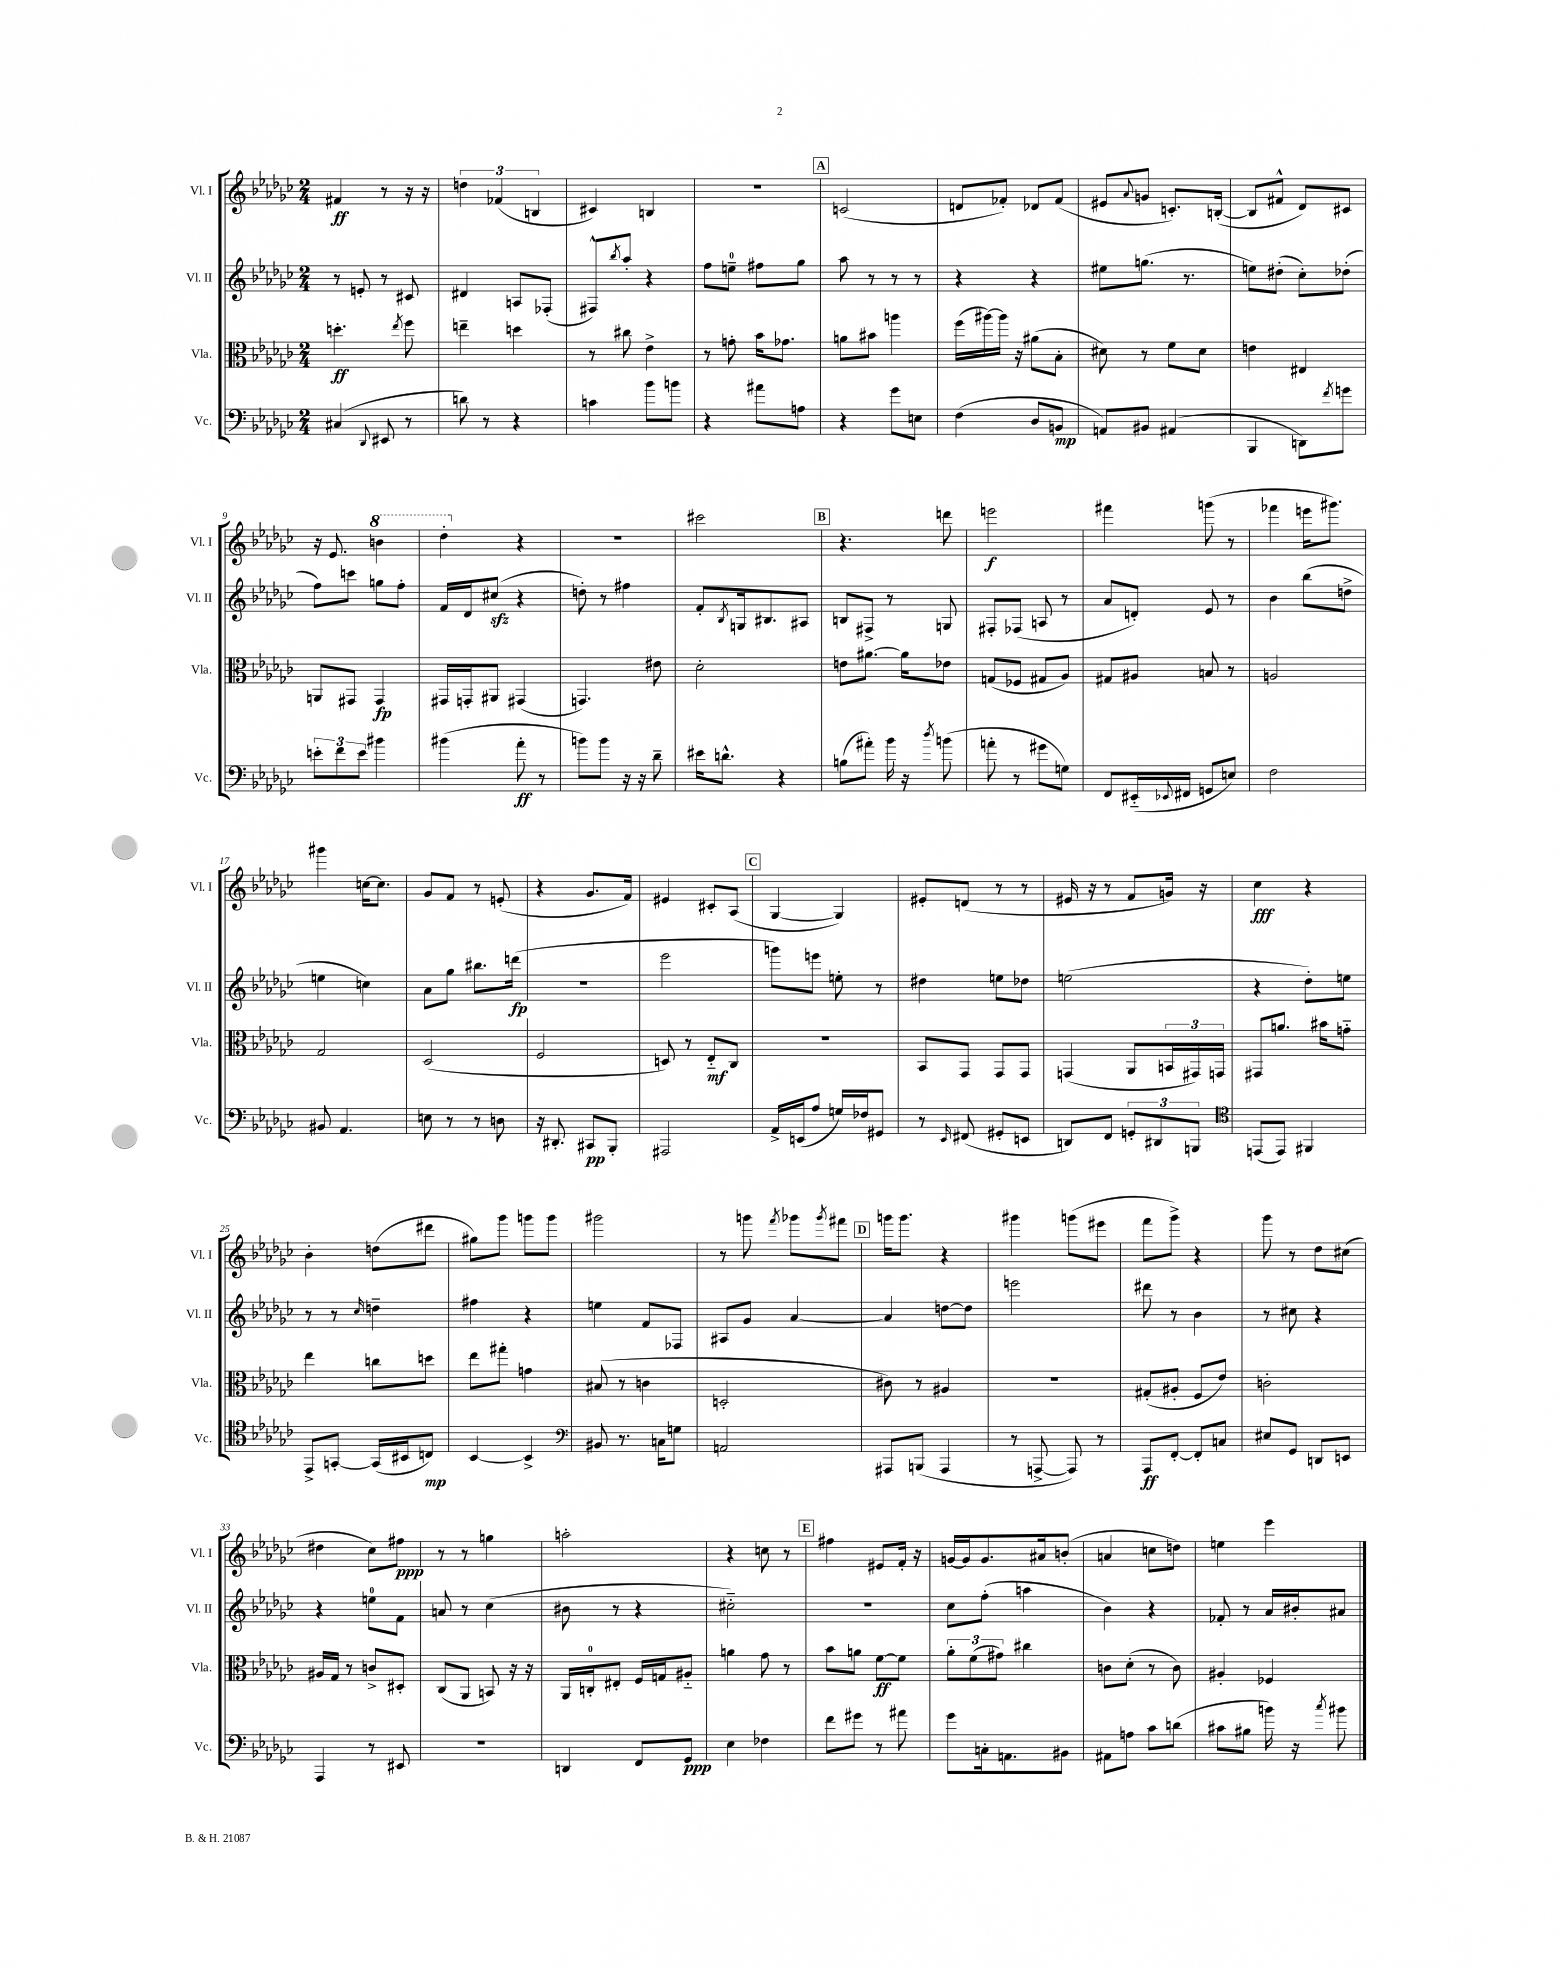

**kern	**kern	**kern	**kern
*staff4	*staff3	*staff2	*staff1
*clefF4	*clefC3	*clefG2	*clefG2
*k[b-e-a-d-g-c-]	*k[b-e-a-d-g-c-]	*k[b-e-a-d-g-c-]	*k[b-e-a-d-g-c-]
*M2/4	*M2/4	*M2/4	*M2/4
(4C#/	4.dd'\	8r	4f#/
.	.	8e'/	.
8qqDD-/	.	.	.
8EE#/	.	8r	8r
.	8qee-/	.	.
8r	8ff\	8c#/	16r
.	.	.	16r
=	=	=	=
8d\)	4ee~\	4d#/	6dd\
8r	.	.	.
.	.	.	(6f-/
4r	4dd\	8A/L	.
.	.	.	6B/
.	.	(8F-'/J	.
=	=	=	=
4c\	8r	8F#^^/L)	4c#/)
.	.	8qbb-/	.
.	8cc#\	8aa-'/J	.
8b-\L	4e-^\	4r	4B/
8b\J	.	.	.
=	=	=	=
4r	8r	8ff\L	2r
.	8g'\	8ee~\J	.
8a#\L	16b-\LK	8ff#\L	.
.	8.g-\J	.	.
8A\J	.	8gg-\J	.
=	=	=	=
4r	8a\L	8aa-\	(2c/
.	8b#\J	8r	.
8g-\L	4aa\	8r	.
8E\J	.	8r	.
=	=	=	=
(4F\	(16ff\LL	4r	8d/L
.	[16aa#\)	.	.
.	16aa#\]JJ	.	8f-'/J)
.	16r	.	.
8D-/L	(8a#\L	4r	8d-/L
8BB/J	8B-'\J	.	(8f-/J
=	=	=	=
8AA/L)	8d#\)	8ee#\L	8e#/L
.	.	.	8qqa-/
8BB#/J	8r	(8.gg\J	8g/J
(4AA#/	8f\L	.	8.c'/L)
.	.	8.r	.
.	8d#\J	.	.
.	.	.	([16B'/Jk
=	=	=	=
4BBB-/	4e\	8ee\L)	8B/]L
.	.	(8dd#'\J	8f#^^/J
8DD\L)	4E#/	8cc-'\L)	8d-/L)
8qf/	.	.	.
8g\J	.	(8dd-'\J	8c#/J
=	=	=	=
12e'\L	8AA/L	8ff\L)	16r
.	.	.	8.e-/
12f\	.	.	.
.	8GG#/J	8ccc\J	.
12e\J	.	.	.
4b#\	4GG#/	8gg\L	4bb\
.	.	8ff'\J	.
=	=	=	=
(4b#\	16GG#/LL	16f/LL	4ddd-'\
.	16GG'/J	16d-/J	.
.	8AA#/J	(8cc#/J	.
8a-'\	(4GG#/	4r	4r
8r	.	.	.
=	=	=	=
8b\L)	4.GG/)	8dd'\)	2r
8b\J	.	8r	.
16r	.	4ff#\	.
16r	.	.	.
8d-~\	8e#\	.	.
=	=	=	=
16e#\LK	2d-'\	8f'/L	2ccc#\
8.d^^\J	.	.	.
.	.	8qB-/	.
.	.	16G/k	.
.	.	8.B#/	.
4r	.	.	.
.	.	8A#/J	.
=	=	=	=
(8B\L	8e\L	8B/L	4.r
8a#'\J)	[8.a#\J	8F#^/J	.
16b-\	.	8r	.
16r	16a#\]LK	.	.
8qdd-/	.	.	.
(8b\	8e-\J	8G/	8ddd\
=	=	=	=
8a'\	(8G/L	8F#'/L	2eee\
8r	8F-/J	(8F-/J	.
8g#\L	8G#/L	8A/	.
8G\J)	8A-/J)	8r	.
=	=	=	=
8FF/L	8G#/L	8a-/L	4fff#\
(16EE#'~/L	8A#/J	8d'/J)	.
8qqEE-/	.	.	.
16FF#/JJ	.	.	.
8GG/L	8B/	8e-/	(8ggg\
8E/J)	8r	8r	8r
=	=	=	=
2F\	2A/	4b-\	4fff-\
.	.	(8bb-\L	16eee\LK
.	.	.	8.ggg#\J)
.	.	8dd^\J	.
=	=	=	=
8BB#/	2G-/	4ee\	4ggg#\
4.AA-/	.	.	.
.	.	4cc\)	[16cc\LK
.	.	.	8.cc\]J
=	=	=	=
8E\	(2D-/	8a-\L	8g-/L
8r	.	8gg-\J	8f/J
8r	.	8.bb#\L	8r
8D\	.	.	(8e'/
.	.	(16ddd\Jk	.
=	=	=	=
16r	2F/	2r	4r
8.DD#'/	.	.	.
8CC#/L	.	.	8.g-/L
8BBB-'/J	.	.	.
.	.	.	16f/Jk)
=	=	=	=
2AAA#/	8D/)	2eee-\	4e#/
.	8r	.	.
.	8E-'~/L	.	8c#'/L
.	8C-/J	.	(8A-/J
=	=	=	=
16AA-^/LL	2r	8ggg\L)	[4G-/
(16EE/J	.	.	.
8A-/J	.	8eee\J	.
16G/LL)	.	8ee'\	4G-/])
16F-/J	.	.	.
8GG#/J	.	8r	.
=	=	=	=
8r	8BB-/L	4dd#\	8e#'/L
16qqEE-/	.	.	.
(8FF#/	8GG-/J	.	(8d/J
8GG#'/L	8GG-/L	8ee\L	8r
8EE/J	8GG-/J	8dd-\J	8r
=	=	=	=
8DD/L)	(4GG/	(2ee\	16e#/
.	.	.	16r
8FF/J	.	.	8r
12GG'/L	8AA-/L	.	8f/L
12DD#/	.	.	.
.	24BB/L	.	16g/Jk)
12BBB/J	24GG#/)	.	.
.	.	.	16r
.	24GG/JJ	.	.
=	=	=	=
*clefC4	*	*	*
(8EE/L	8GG#/L	4r	4cc-\
8EE/J)	8.a/J	.	.
4FF#/	.	8dd-'\L)	4r
.	16b#\LK	.	.
.	8g'~\J	8ee\J	.
=	=	=	=
8EE-^/L	4ee-\	8r	4b-'\
[8GG'/J	.	8r	.
.	.	16qqcc-/	.
(16GG/]LL	8cc\L	4dd~\	(8dd\L
16BB#/J	.	.	.
8C/J)	8dd\J	.	8ddd#\J
=	=	=	=
[4BB-/	8ee-\L	4ff#\	8gg#\L)
.	8gg#'\J	.	8ggg-\J
4BB-^/]	4g\	4r	8ggg\L
.	.	.	8ggg\J
=	=	=	=
*clefF4	*	*	*
8BB#/	(8B#/	4ee\	2ggg#\
8.r	8r	.	.
.	4c\	8f/L	.
16C\LK	.	.	.
8G\J	.	8F-/J	.
=	=	=	=
2AA/	2D'/	8A#/L	8r
.	.	8g-/J	8ggg\
.	.	.	8qfff/
.	.	[4a-/	8ggg-\L
.	.	.	8qggg-/
.	.	.	8fff#\J
=	=	=	=
8AAA#/L	8c#\)	4a-/]	16ggg\LK
.	.	.	8.ggg\J
(8BBB/J	8r	.	.
4AAA#/	4A#/	[8dd\L	4r
.	.	8dd\]J	.
=	=	=	=
8r	2r	2eee\	4ggg#\
[8AAA^/	.	.	.
8AAA/])	.	.	(8ggg\L
8r	.	.	8eee#\J
=	=	=	=
8AAA-/L	(8G#'/L	8ddd#\	8fff\L
[8FF'/J	8A#'/J	8r	8ggg-^\J)
8FF'/]L	8F/L	4b-\	4r
8C/J	8e-/J)	.	.
=	=	=	=
8E#/L	2c'\	8r	8ggg-\
8GG-/J	.	8cc#\	8r
8DD/L	.	4r	8dd-\L
8EE/J	.	.	(8cc#\J
=	=	=	=
4AAA-/	16A#/LL	4r	4dd#\
.	16G-/JJ	.	.
.	8r	.	.
8r	8c^/L	8ee\L	8cc-\L)
8EE#/	8D#'/J	8f\J	8ff#\J
=	=	=	=
2r	(8C-/L	8a/	8r
.	8AA-/J	8r	8r
.	8BB/)	(4cc-\	4gg\
.	16r	.	.
.	16r	.	.
=	=	=	=
4DD/	16AA-/LL	8b#\	2aa'\
.	16C'/J	.	.
.	8E#'/J	8r	.
8FF/L	16F/LL	4r	.
.	16G/J	.	.
8GG-/J	8A#'~/J	.	.
=	=	=	=
4E-\	4a\	2cc#'~\)	4r
4F-\	8g-\	.	8cc\
.	8r	.	8r
=	=	=	=
8f\L	8b-\L	2r	4ff#\
8g#\J	8a\J	.	.
8r	[8f\L	.	8e#/L
8a#\	8f\]J	.	16f'/Jk
.	.	.	16r
=	=	=	=
8g-\L	12a-'\L	8cc-\L	[16g/LL
.	.	.	16g/]J
.	(12f\	.	.
16C'\k	.	(8ff'\J	8.g/
.	12g#\J)	.	.
8.AA\	.	.	.
.	4cc#\	4aa\	.
.	.	.	16a#/k
8BB#\J	.	.	(8b'/J
=	=	=	=
8AA#\L	8c\L	4b-\)	4a/
8A\J	(8d-'\J	.	.
8c-\L	8r	4r	8cc\L
(8d\J	8c\)	.	8dd\J)
=	=	=	=
8c#\L	4A#'/	8f-'/	4ee\
8B#\J	.	8r	.
16b\)	4F-/	16a-/LL	4eee-\
16r	.	16b#'/J	.
8qcc-/	.	.	.
8b#\	.	8a#/J	.
==	==	==	==
*-	*-	*-	*-
